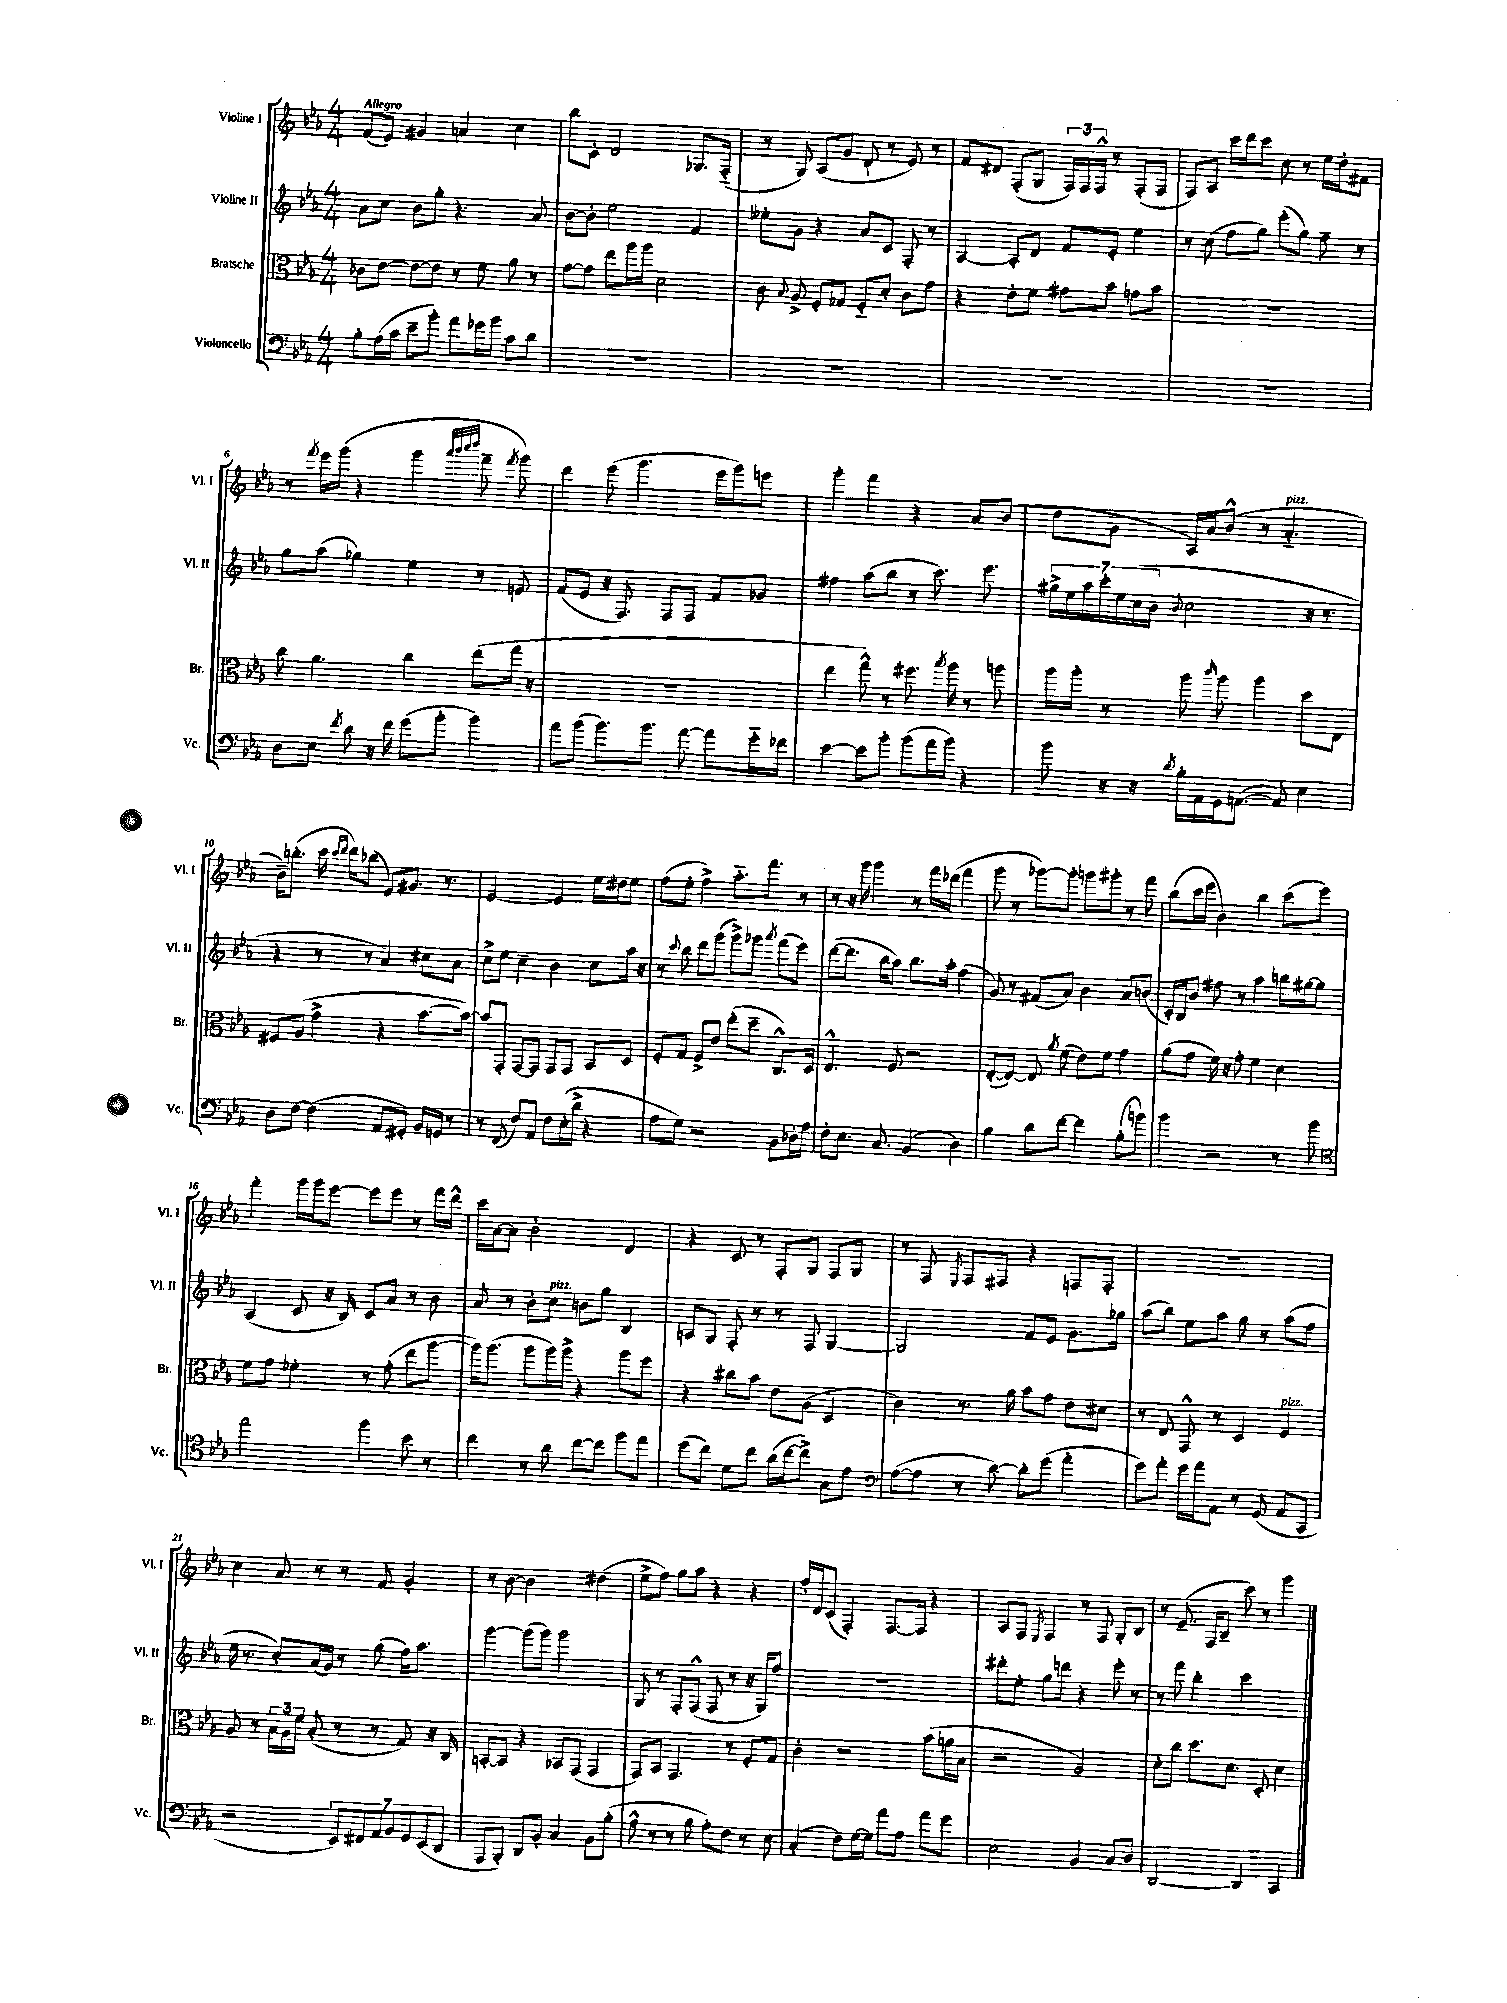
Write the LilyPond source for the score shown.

<<
\new StaffGroup <<
\new Staff = "s0" \with { instrumentName = "Violine I" shortInstrumentName = "Vl. I" } {
    \clef treble \key ees \major \numericTimeSignature \time 4/4 \tempo "Allegro"
    \autoBeamOff f'8[( ees'8]) gis'4 a'4 c''4 |
    bes''8[ c'8]-. d'2 ges8.[ f16]-_( |
    r8 g8) aes8[( g'8] d'8-! r8 ees'8) r8 |
    f'8[ dis'8] f8[-.( g8] \tuplet 3/2 { f16[) f16 f16]-^ } r8 f8[-.( f8] |
    f8[) aes8] c'''16[ d'''16 c'''8] c''8 r8 ees''16[ d''16-. fis'8] |
    r8 \acciaccatura { f'''8 } ees'''16[ g'''16]( r4 g'''4 \grace { aes'''32[ bes'''32 c''''32 d''''32] } f'''8-- \acciaccatura { f'''8 } g'''8) |
    d'''4 ees'''8( g'''4. ees'''16[ g'''16) e'''8] |
    g'''4-. f'''4 r4 aes'8[ bes'8]( |
    d''8[ g'8] aes16[) aes'16 bes'8]-^( r8 aes'4.-_^\markup { \italic "pizz." } |
    bes'16[--) b''8.]-.( c'''16 \grace { c'''16[ d'''16] } d'''16[) bes''8]( ees'8[) gis'8.] r8. |
    ees'2~ ees'4 ees''16[ dis''16 ees''8] |
    f''8[( ees''8]-. f''4->) aes''8.[-_ f'''8.] r8 |
    r8 r16 g'''16 g'''4 r8 f'''16[ des'''16]( f'''4 |
    g'''8 r8 ges'''8[~) ges'''8]-. g'''8[ gis'''8]-. r8 f'''8 |
    bes''8[( c'''16 ees'''16] bes'4) bes''4 c'''8[( ees'''8]) |
    f'''4-. g'''16[ g'''16 ees'''8]~ ees'''8[ ees'''8] r8 f'''16[ d'''16]-^ |
    c'''16[ aes'16~ aes'8] bes'2-. d'4 |
    r4 c'8 r8 f8[-. g8] f8[ g8] |
    r8 f8 \acciaccatura { ees8 } f8[ fis8] r4 f8[ f8]-. |
    R1 |
    c''4 aes'8 r8 r8 f'8 g'4-. |
    r8 bes'8~ bes'2 dis''4( |
    ees''8[-> f''8]) g''8[ aes''8] r4 r4 |
    f''16[-. d'16 c'8]( f4-.) f8.[~ f16] r4 |
    aes8[ f8] \acciaccatura { ees8 } f4 r8 f8 g8[-. bes8] |
    r8 ees'8.--( f16[ bes8]-- c'''8) r8 g'''4 \bar "|." |
}
\new Staff = "s1" \with { instrumentName = "Violine II" shortInstrumentName = "Vl. II" } {
    \clef treble \key ees \major \numericTimeSignature \time 4/4
    \autoBeamOff aes'8[ c''8] bes'8[ g''8]-. r4. aes'8 |
    bes'8[~ bes'8]-. ees''2 f'4 |
    eeses''8[-. g'8] r4 aes'8[ c'8] f8-. r8 |
    aes4~ aes8[-. d'8] f'8[ ees'8]-. ees''4 |
    r8 c''8( f''8[ g''8]) ees'''8[-.( g''8]) f''8-- r8 |
    g''8[ aes''8]( ges''4) ees''4 r8 e'8 |
    f'8[( ees'8] r16 f8.) f8[ f8] f'8[ ges'8] |
    fis''4 aes''8[( bes''8] r8 c'''8.) ees'''8. |
    \tuplet 7/4 { gis''16[-> ees''16 aes''16 c'''16-. ees''16 c''16( bes'16] } \appoggiatura { bes'8 } c''2 r16 r8. |
    r4 r8 r8 aes'4) cis''8[ aes'8] |
    c''8[-> ees''8] c''4-- bes'4 c''8[ aes''16] r16 |
    r8 \appoggiatura { c'''8 } bes''8 d'''8[ g'''8]( g'''8[->) ges'''8] \acciaccatura { aes'''8 } f'''8[( ees'''8]) |
    d'''8[~( d'''8.] bes''16[ aes''8]) bes''8.[ aes''16]-. f''4( |
    g'8) r8 fis'8[( aes'8]) bes'4 aes'8[ b'8]( |
    c'16[-.) bes16 bes'8] fis''8 r8 aes''4 b''16[ gis''16~ gis''8] |
    aes4( c'8 r16 bes16) c'8[ aes'8] r8 bes'8 |
    aes'8 r8 bes'8[-. c''8]^\markup { \italic "pizz." } b'8[ g''8] bes4 |
    a8[ g8] f8-. r8 r8 f8 g4~ |
    g2 f'8[ ees'8] g'8.[ ges''16] |
    aes''8[( bes''8]) ees''8[ aes''8] g''8 r8 aes''8[( f''8] |
    ees''16 r8. c''8[-.) aes'16( g'16]) r8 g''8( f''16[) aes''8.] |
    g'''4~ g'''8[( g'''8]) g'''2 |
    g8 r8 f8[-. f8]-^( f8 r8 r16 g16[) f''8] |
    R1 |
    dis'''8[-. ees''8]-. g''8[ d'''8] r4 ees'''8-. r8 |
    r8 f'''8 bes''4-. c'''2 \bar "|." |
}
\new Staff = "s2" \with { instrumentName = "Bratsche" shortInstrumentName = "Br." } {
    \clef alto \key ees \major \numericTimeSignature \time 4/4
    \autoBeamOff ces'8[ ees'8]~ ees'8[~ ees'8] r8 f'8 aes'8 r8 |
    g'8[~ g'8] ees''8[ aes''16 aes''16] d'2 |
    c'8 \appoggiatura { bes8 } aes8-> f8[-. ges8] f8[-_ d'8]-. c'8[ g'8] |
    r4 ees'8[-. f'8] gis'8[ bes'8] g'8[ bes'8] |
    R1 |
    c''8 aes'4. c''4 ees''8[( g''16] r16 |
    R1 |
    ees''4 g''8-^) r8 fis''8. \acciaccatura { bes''8 } aes''16 r8 a''8 |
    aes''16[ aes''16]-. r8 aes''8 \grace { c'''16 } aes''8 aes''4 d''8[ ees8] |
    fis8[ aes8]( g'4-> r4 bes'8.[~ bes'16]~) |
    bes'8[ g,8]-. g,8[~ g,8] g,8[ g,8] bes,8[ d8] |
    f8[-. g8] f8[-> ees'8] ees''8[-.( d''8]-- c8.[-^) d16] |
    ees4.-^ f8 r2 |
    ees8[~-.( ees8]~) ees8 \acciaccatura { aes'8 } f'8( ees'8[) f'8] g'4 |
    aes'8[( g'8] f'16) r16 g'8-. f'4 d'4 |
    f'8[ g'8] fes'4-. r8 g'8-.( ees''8[ aes''8]~ |
    aes''16[) aes''8.]( aes''8[ aes''16) aes''16]-> r4 aes''8[ f''8] |
    r4 cis''8[ bes'8] ees'8[ aes8]( d4 |
    c'4) r8. aes'16 bes'8[ g'8] ees'8[ dis'8] |
    r8 ees8 g,8-^ r8 d4 f4^\markup { \italic "pizz." } |
    aes8 r8 \tuplet 3/2 { bes16[ aes16 f'16] } bes8-.( r8 r8 g8) r16 c16 |
    b,8[~-. b,8] r4 bes,8[ g,8]( g,4 |
    g,8[) bes,8] g,4. r8 f8[-. g8] |
    c'4-. r2 bes'8[( a'16 bes16] |
    r2 aes2) |
    d'8[-. c''8] d''8.[ d'8.] d8-. d'4 \bar "|." |
}
\new Staff = "s3" \with { instrumentName = "Violoncello" shortInstrumentName = "Vc." } {
    \clef bass \key ees \major \numericTimeSignature \time 4/4
    \autoBeamOff bes8[-. aes16( c'16] ees'8[-- bes'8]-.) aes'8[ ges'16 bes'16] c'8[ d'8] |
    R1 |
    R1 |
    R1 |
    R1 |
    d8[ ees8] \acciaccatura { f'8 } d'8 r16 f'16 g'8[( bes'8]-. bes'4) |
    aes'8[ bes'8]( bes'8.[) bes'8.] aes'8~ aes'8[ g'16-_ fes'16] |
    ees'4~ ees'8[ bes'8]-. bes'8[( aes'16 bes'16]) r4 |
    bes'8 r16 r16 \acciaccatura { d'8 } bes16[-. aes,16 g,16 a,8.]~( a,8) ees4 |
    d8[ f8]~ f4( aes,8[ gis,8]-.) bes,16[ g,16] r8 |
    r8 f,8( f8[) aes,8] f8[ ees16-.( d'16]-> r4 |
    aes8[ g8]) r2 bes,8[ des16-. aes16] |
    f8[-. ees8.] c8. bes,4( d4) |
    bes4 d'8[ f'8]~ f'4 bes8[-.( b'8]) |
    bes'4 r2 r8 bes'8 |
    \clef tenor ees''2 f''4 bes'8 r8 |
    c''4 r8 aes'8 c''8[~ c''8] f''8[ ees''8] |
    d''8[( c''8]) d'8[ c''8] aes'16[( c''16~ c''8]->) g8[ ees'8] |
    \clef bass aes8[~( aes8] r8 d'8~) d'8[-. g'8]( aes'4-. |
    g'8[) aes'8]-. g'16[ aes'16 aes,8] r8 g,8( aes,8[ c,8] |
    r2 \tuplet 7/4 { ees,8[) fis,8 aes,8 bes,8 g,8 ees,8( d,8] } |
    aes,,8[ bes,,8]-.) d,8[ bes,8]-. c4 bes,8[ bes8]-.( |
    aes8-^ r8 r8 bes8 aes8[-.) f8] r8 ees8 |
    c4-.( f8[) g16~ g16] aes'8[ aes8] aes'8[ g'8] |
    ees2 bes,4 c8[ d8] |
    d,2~ d,4 c,4 \bar "|." |
}
>>
>>
